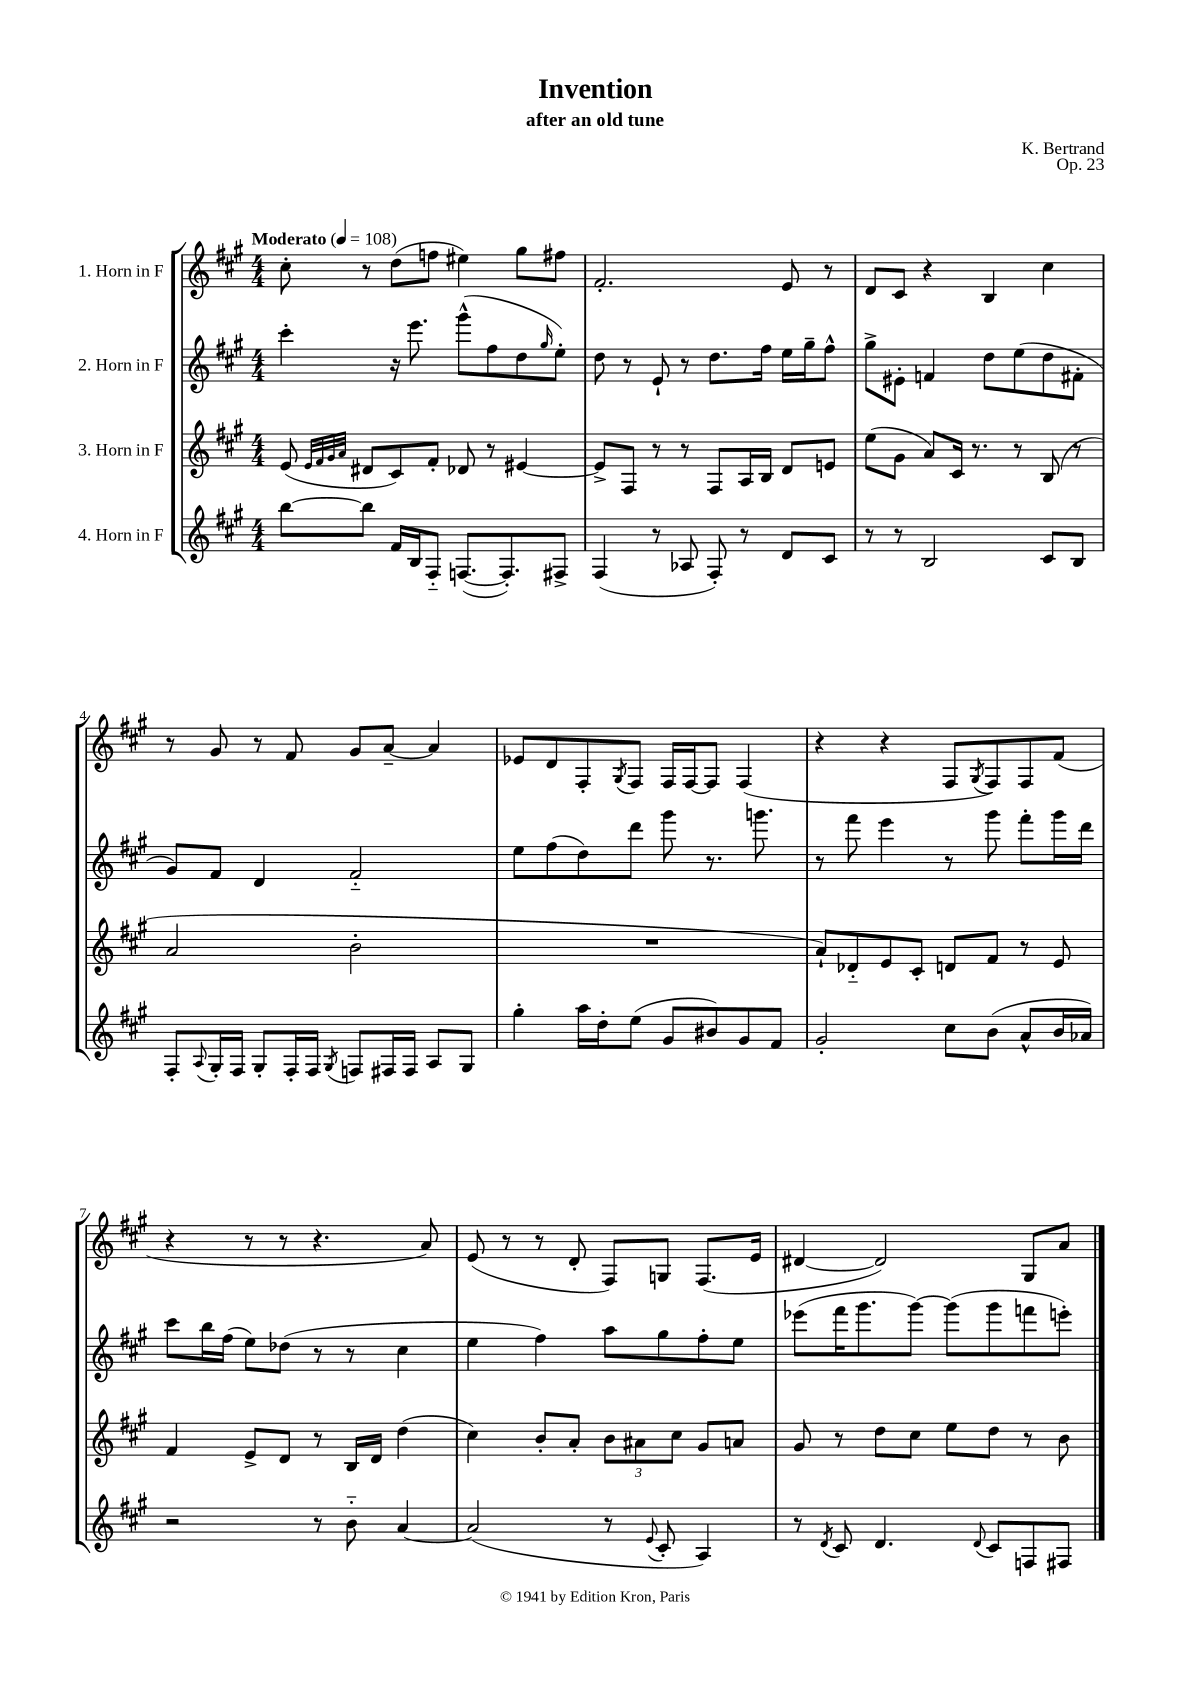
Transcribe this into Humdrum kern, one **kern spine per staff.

**kern	**kern	**kern	**kern
*staff4	*staff3	*staff2	*staff1
*clefG2	*clefG2	*clefG2	*clefG2
*k[f#c#g#]	*k[f#c#g#]	*k[f#c#g#]	*k[f#c#g#]
*M4/4	*M4/4	*M4/4	*M4/4
*MM108	*MM108	*MM108	*MM108
[8bb\L	(8e/	4ccc#'\	8cc#'\
.	32qqe/LLL	.	.
.	32qqf#/	.	.
.	32qqg#/	.	.
.	32qqa/JJJ	.	.
8bb\]J	8d#/L	.	8r
16f#/LL	8c#/)	16r	(8dd\L
16B/J	.	8.eee\	.
8F#'~/J	8f#'/J	.	8ff\J
([8.F/L	8d-/	(8ggg#^^\L	4ee#\)
.	8r	8ff#\	.
8.F'/])	.	.	.
.	[4e#/	8dd\	8gg#\L
.	.	16qqgg#/	.
8F#^/J	.	8ee'\J)	8ff#\J
=	=	=	=
(4F#/	8e#^/]L	8dd\	2.f#'/
.	8F#/J	8r	.
8r	8r	8e`/	.
8A-/	8r	8r	.
8F#'/)	8F#/L	8.dd\L	.
8r	16A/L	.	.
.	16B/JJ	16ff#\Jk	.
8d/L	8d/L	16ee\LL	8e/
.	.	16gg#~\J	.
8c#/J	8e/J	8ff#^^\J	8r
=	=	=	=
8r	(8ee\L	8gg#^\L	8d/L
8r	8g#\J	8e#'\J	8c#/J
2B/	8a/L)	4f/	4r
.	16c#/Jk	.	.
.	8.r	.	.
.	.	8dd\L	4B/
.	8r	(8ee\	.
8c#/L	(8B/	8dd\	4cc#\
8B/J	8r	8f#'\J	.
=	=	=	=
8F#'/L	2a/	8g#/L)	8r
8qqA/	.	.	.
16G#'/L	.	8f#/J	8g#/
16F#/JJ	.	.	.
8G#'/L	.	4d/	8r
16F#'/L	.	.	8f#/
16F#/JJ	.	.	.
8qG#/	.	.	.
8F/L	2b'\	2f#'~/	8g#/L
16F#/L	.	.	[8a~/J
16F#/JJ	.	.	.
8A/L	.	.	4a/]
8G#/J	.	.	.
=	=	=	=
4gg#'\	1r	8ee\L	8e-/L
.	.	(8ff#\	8d/
16aa\LL	.	8dd\)	8F#'/
16dd'\J	.	.	.
.	.	.	8qG#/
(8ee\J	.	8ddd\J	8F#/J
8g#/L	.	8ggg#\	16F#/LL
.	.	.	[16F#/J
8b#/)	.	8.r	8F#/]J
8g#/	.	.	(4F#/
.	.	8.ggg\	.
8f#/J	.	.	.
=	=	=	=
2g#'/	8a`/L)	8r	4r
.	8d-'~/	8fff#\	.
.	8e/	4eee\	4r
.	8c#'/J	.	.
8cc#\L	8d/L	8r	8F#/L
.	.	.	8qG#/
(8b\J	8f#/J	8ggg#\	8F#/)
8a^^/L	8r	8fff#'\L	8F#/
16b/L	8e/	16ggg#\L	(8f#/J
16a-/JJ)	.	16ddd\JJ	.
=	=	=	=
2r	4f#/	8ccc#\L	4r
.	.	16bb\L	.
.	.	(16ff#\JJ	.
.	8e^/L	8ee\L)	8r
.	8d/J	(8dd-\J	8r
8r	8r	8r	4.r
8b'~\	16B/LL	8r	.
.	16d/JJ	.	.
[4a/	(4dd\	4cc#\	.
.	.	.	8a/)
=	=	=	=
(2a/]	4cc#\)	4ee\	(8e/
.	.	.	8r
.	8b'/L	4ff#\)	8r
.	8a'/J	.	8d'/
8r	12b\L	8aa\L	8F#/L)
.	12a#\	.	.
8qqe/	.	.	.
8c#'/	.	8gg#\	8G/J
.	12cc#\J	.	.
4A/)	8g#/L	8ff#'\	(8.F#/L
.	8a/J	8ee\J	.
.	.	.	16e/Jk
=	=	=	=
8r	8g#/	(8eee-\L	[4d#/
8qd/	.	.	.
8c#/	8r	16fff#\K	.
.	.	8.ggg#\	.
4.d/	8dd\L	.	2d#/])
.	8cc#\J	[8ggg#\J)	.
.	8ee\L	(8ggg#\]L	.
8qqd/	.	.	.
8c#/L	8dd\J	8ggg#\	.
8F/	8r	8fff\	8G#/L
8F#/J	8b\	8eee'\J)	8a/J
==	==	==	==
*-	*-	*-	*-
